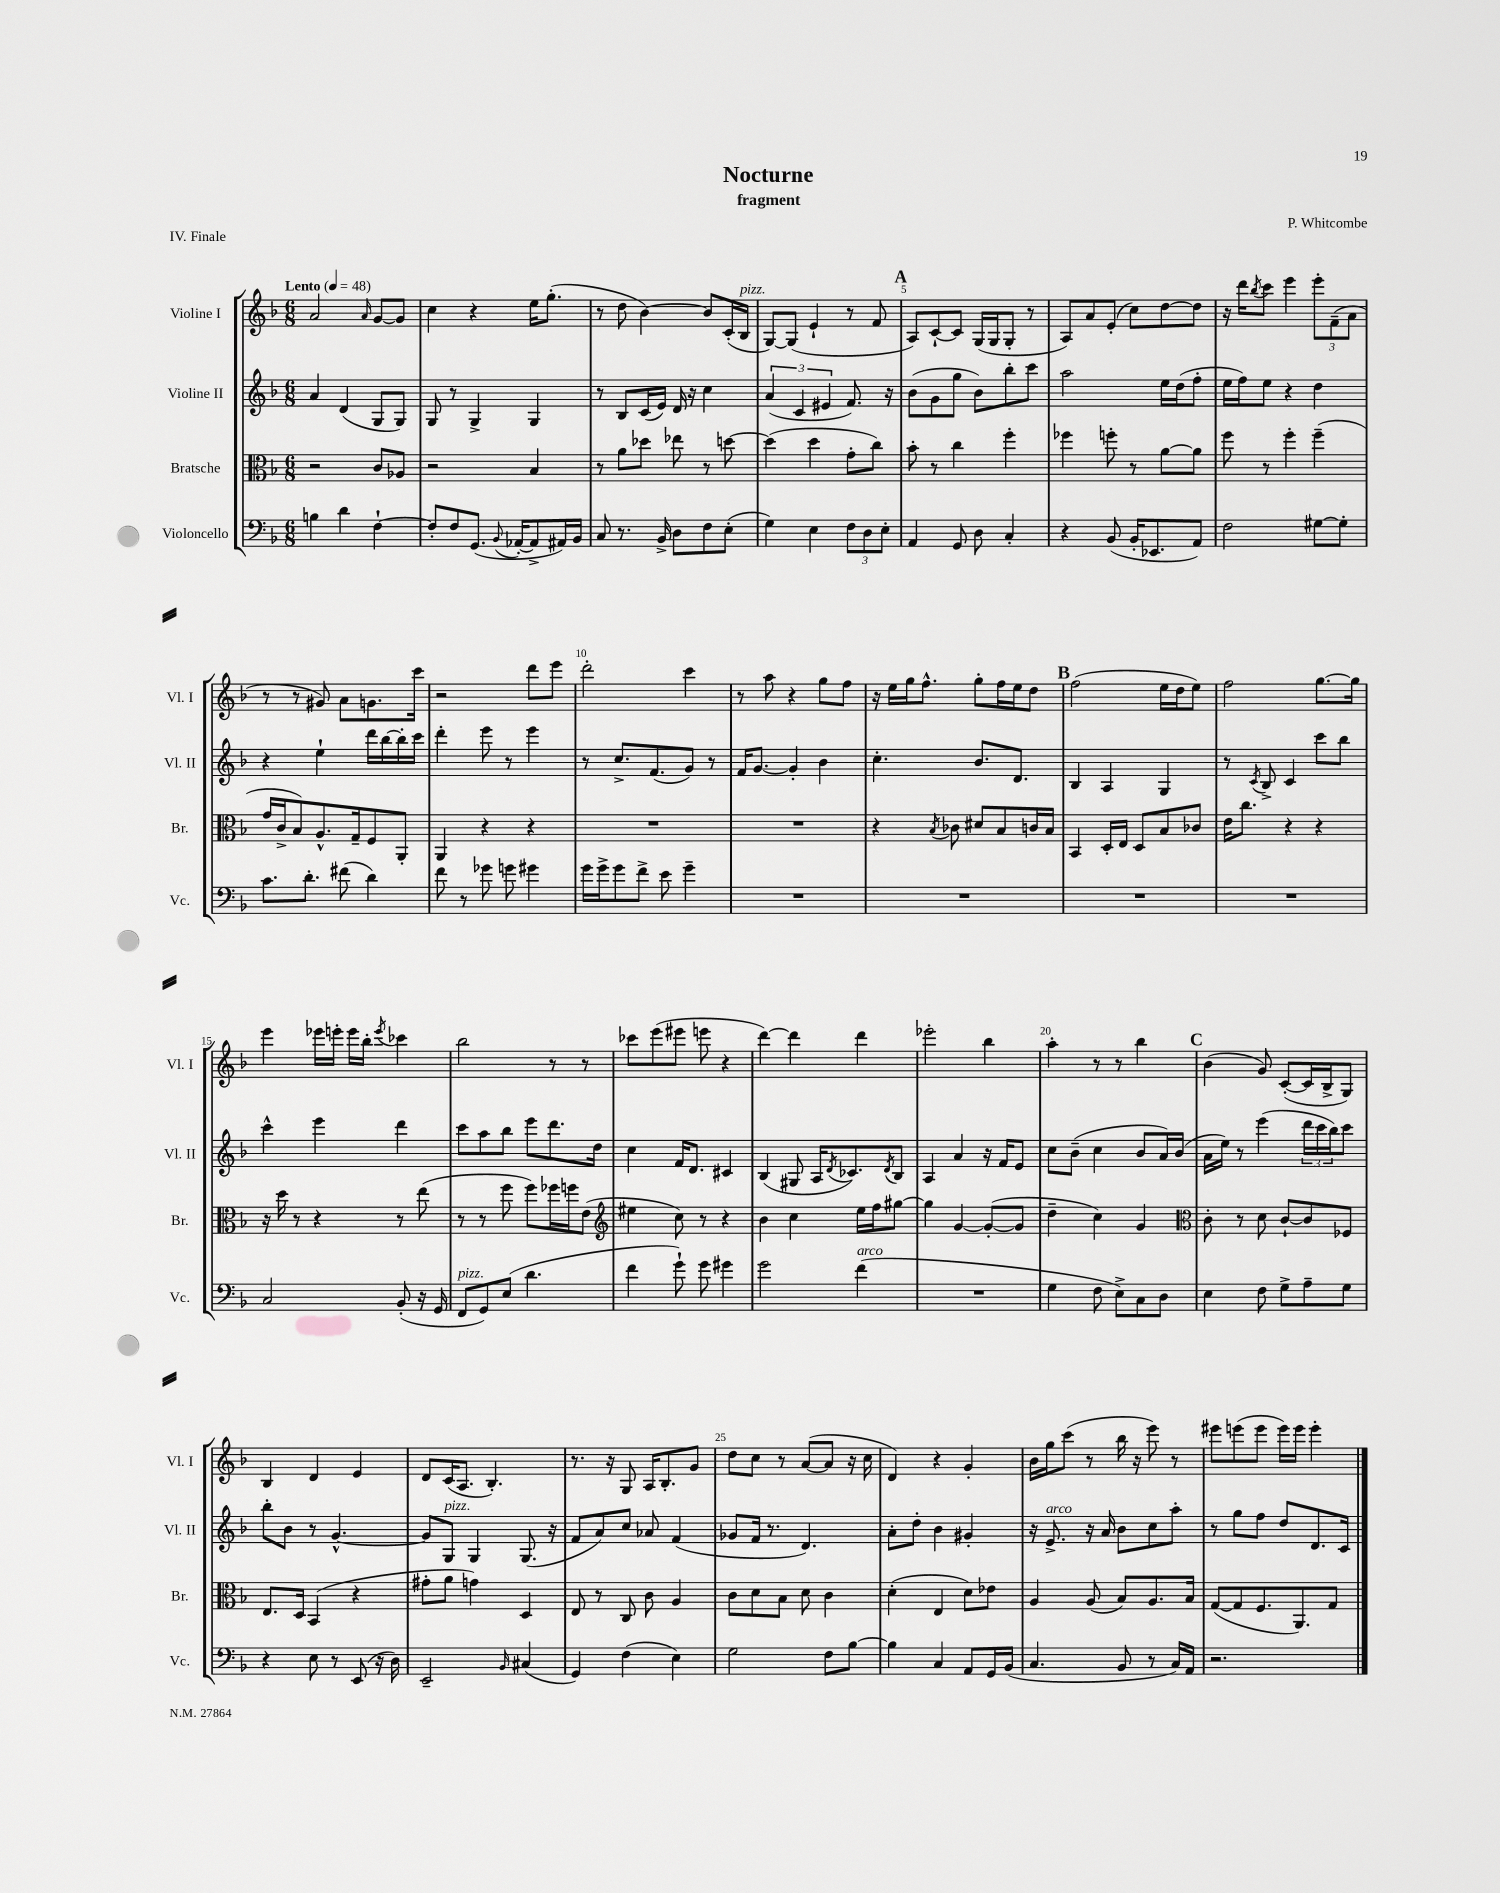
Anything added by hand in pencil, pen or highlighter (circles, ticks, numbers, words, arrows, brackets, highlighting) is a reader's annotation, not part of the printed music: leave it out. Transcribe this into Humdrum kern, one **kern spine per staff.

**kern	**kern	**kern	**kern
*staff4	*staff3	*staff2	*staff1
*clefF4	*clefC3	*clefG2	*clefG2
*k[b-]	*k[b-]	*k[b-]	*k[b-]
*M6/8	*M6/8	*M6/8	*M6/8
*MM48	*MM48	*MM48	*MM48
4B\	2r	4a/	2a/
4d\	.	(4d/	.
.	.	.	16qqa/
[4F`\	8c/L	8G/L	[8g/L
.	8A-/J	8G/J)	8g/]J
=	=	=	=
8F'/]L	2r	8G/	4cc\
8F/	.	8r	.
(8.GG/J	.	4G^/	4r
8qqBB-/	.	.	.
[16AA-'/LK	.	.	.
8AA-^/]	4B-/	4G/	16ee\LK
.	.	.	(8.gg'\J
16AA#/L)	.	.	.
16BB-/JJ	.	.	.
=	=	=	=
8C/	8r	8r	8r
8.r	8a\L	8B-/L	8dd\
.	8dd-\J	(16c/L	[4b-\)
16BB-^/	.	16e/JJ)	.
8D\L	8ee-\	16d/	.
.	.	16r	.
8F\	8r	4cc\	8b-/]L
(8E'\J	[8dd\	.	(16c'/L
.	.	.	16B-/JJ
=	=	=	=
4G\)	(4dd\]	(6a/	[8G/L)
.	.	.	(8G/]J
.	.	6c/	.
4E\	4dd\	.	4e`/
.	.	6e#/	.
12F\L	8g'\L	8.f/)	8r
12D\	.	.	.
.	8cc\J)	.	8f/
12E'\J	.	.	.
.	.	16r	.
=	=	=	=
4AA/	8b-'\	(8b-\L	8A/L)
.	8r	8g\	[8c`/
8GG/	4cc\	8gg\J	8c/]J
8D\	.	8b-\L)	(16G/LL
.	.	.	16G/J
4C'/	4ff'\	8bb-'\	8G'/J
.	.	8ccc\J	8r
=	=	=	=
4r	4ff-\	2aa\	8A/L)
.	.	.	8a/
(8BB-/	8ff'\	.	(8e'/J
16BB-'/LK	8r	.	8cc\L)
8.EE-/	.	.	.
.	[8a\L	16ee\LL	[8dd\
.	.	(16dd\J	.
8AA/J)	8a\]J	8ff'\J	8dd\]J
=	=	=	=
2F\	8ff\	16ee\LL	16r
.	.	16ff\J)	16ddd\LK
.	.	.	8qbb-/
.	8r	8ee\J	8ccc\J
.	4ff'\	4r	4eee\
[8G#\L	(4ff~\	4dd\	12eee'\L
.	.	.	(12f~\
8G#'\]J	.	.	.
.	.	.	12a\J
=	=	=	=
8.c\L	16g/LL	4r	8r
.	16c^/J	.	.
.	8B-/)	.	8r
8.d'\J	.	.	.
.	8.A^^/	4ee`\	8g#/)
(8f#\	.	.	8a\L
.	16G~/k	.	.
4d\)	8F/	16ddd\LL	8.g\
.	.	[16bb-\	.
.	8AA'/J	16bb-'\]	.
.	.	16ccc\JJ	16ccc\Jk
=	=	=	=
8f\	4AA/	4ddd'\	2r
8r	.	.	.
8g-\	4r	8eee\	.
8g\	.	8r	.
4g#\	4r	4eee\	8ddd\L
.	.	.	8eee\J
=	=	=	=
16g\LL	2.r	8r	2ddd'\
16g^\J	.	.	.
8g\	.	8.cc^/L	.
8f^\J	.	.	.
.	.	(8.f/	.
8e\	.	.	.
4g~\	.	8g/J)	4ccc\
.	.	8r	.
=	=	=	=
2.r	2.r	16f/LK	8r
.	.	[8.g/J	.
.	.	.	8aa\
.	.	4g'/]	4r
.	.	4b-\	8gg\L
.	.	.	8ff\J
=	=	=	=
2.r	4r	4.cc'\	16r
.	.	.	16ee\LL
.	.	.	16gg\J
.	.	.	8.ff^^\J
.	8qB-/	.	.
.	8c-\	.	.
.	8d#/L	8.b-/L	8gg'\L
.	8B-/	.	16ff\L
.	.	8.d/J	16ee\J
.	16c/L	.	8dd\J
.	16B-/JJ	.	.
=	=	=	=
2.r	4BB-/	4B-/	(2ff\
.	16D'/LL	4A/	.
.	16E/JJ	.	.
.	8D/L	.	.
.	8B-/	4G/	16ee\LL
.	.	.	16dd\J
.	8c-/J	.	8ee\J)
=	=	=	=
2.r	16e\LK	8r	2ff\
.	8.cc\J	.	.
.	.	8qc/	.
.	.	8B-^/	.
.	4r	4c/	.
.	4r	8ccc\L	[8.gg\L
.	.	8bb-\J	.
.	.	.	16gg\]Jk
=	=	=	=
2C/	16r	4ccc^^\	4eee\
.	16dd\	.	.
.	8r	.	.
.	4r	4eee\	16eee-\LL
.	.	.	16eee'\JJ
.	.	.	16eee\LL
.	.	.	16bb-'\JJ
.	.	.	8qeee/
(8BB-'/	8r	4ddd\	4ccc-\
16r	(8ee\	.	.
16GG/	.	.	.
=	=	=	=
8FF/L	8r	8ccc\L	2bb-\
8GG/)	8r	8aa\	.
(8E/J	8ff\	8bb-\J	.
4.d\	8ff\L)	8eee\L	.
.	16ff-\L	8.ddd\	8r
.	16ff\J	.	.
.	(8e\J	.	8r
.	.	16dd\Jk	.
=	=	=	=
*	*clefG2	*	*
4f\	4ee#\	4cc\	8ccc-\L
.	.	.	(8eee\
8g`\)	8cc\)	16f/LK	8eee#\J
.	.	8.d/J	.
8g\	8r	.	8eee\
4g#\	4r	4c#/	4r
=	=	=	=
2g\	4b-\	(4B-/	[4ddd\)
.	4cc\	8G#/	4ddd\]
.	.	16A/LK	.
.	.	8qd/	.
.	.	8.c-/)	.
(4f\	16ee\LL	.	4ddd\
.	16ff\J	.	.
.	.	8qd/	.
.	[8gg#\J	8B-/J	.
=	=	=	=
2.r	4gg#\]	4A/	2eee-'\
.	[4g/	4a/	.
.	(8g'/_L	16r	4bb-\
.	.	16f/LK	.
.	8g/]J	8e/J	.
=	=	=	=
4G\	4dd~\	8cc\L	4aa'\
.	.	(8b-~\J	.
8F\	4cc\)	4cc\	8r
8E^\L)	.	.	8r
8C\	4g/	8b-/L	4bb-\
8D\J	.	16a/L)	.
.	.	(16b-/JJ	.
=	=	=	=
*	*clefC3	*	*
4E\	8c'\	16a\LL	(4b-\
.	.	16ee\JJ)	.
.	8r	8r	.
8F\	8d\	(4eee\	8g/)
8G^\L	[8c`/L	.	([8c'/L
8A~\	8c/]	24ddd\LL	16c/]L
.	.	24ccc\	.
.	.	.	16B-^/J
.	.	24bb-\J)	.
8G\J	8F-/J	8ccc\J	8G/J)
=	=	=	=
4r	8.E/L	8bb-'\L	4B-/
.	.	8b-\J	.
.	16D/Jk	.	.
8E\	(4BB-/	8r	4d/
8r	.	[4.g^^/	.
(8EE/	4r	.	4e/
16r	.	.	.
16D\)	.	.	.
=	=	=	=
2EE~/	8g#'\L	8g/]L	8d/L
.	8a\J	8G/J	(16c/K
.	.	.	8.A/J
.	4g\)	4G/	.
.	.	.	4.B-'/)
16qqBB-/	.	.	.
(4C#/	4D/	(8.G/	.
.	.	16r	.
=	=	=	=
4GG/)	8E/	8f/L	8.r
.	8r	8a/)	.
.	.	.	16r
(4F\	8C/	8cc/J	8G/
.	8c\	8a-/	16A/LK
.	.	.	8.B-'/
4E\)	4A/	(4f/	.
.	.	.	8g/J
=	=	=	=
2G\	8c\L	8g-/L	8dd\L
.	8d\	16f/Jk	8cc\J
.	.	8.r	.
.	8B-\J	.	8r
.	8d\	4.d/)	([8a/L
8F\L	4c\	.	8a/]J
[8B-\J	.	.	16r
.	.	.	16cc\
=	=	=	=
4B-\]	(4d'\	8a'\L	4d/)
.	.	8dd'\J	.
4C/	4E/	4b-\	4r
8AA/L	8d\L)	4g#'/	4g'/
16GG/L	8e-\J	.	.
(16BB-/JJ	.	.	.
=	=	=	=
4.C/	4A/	16r	16b-\LL
.	.	8.e^/	16gg\J
.	.	.	(8ccc\J
.	(8A/	16r	8r
.	.	16a/	.
8BB-/	8B-/L)	8b-\L	16bb-\
.	.	.	16r
8r	8.A/	8cc\	8eee\)
16C/LL)	.	8aa'\J	8r
16AA/JJ	16B-/Jk	.	.
=	=	=	=
2.r	([8G/L	8r	8eee#\L
.	8G/]	8gg\L	(8eee\
.	8.F/	8ff\J	8eee\J
.	.	8dd/L	16eee\LL)
.	8.AA/)	.	16eee\JJ
.	.	8.d/	4eee'\
.	8G/J	.	.
.	.	16c/Jk	.
==	==	==	==
*-	*-	*-	*-
